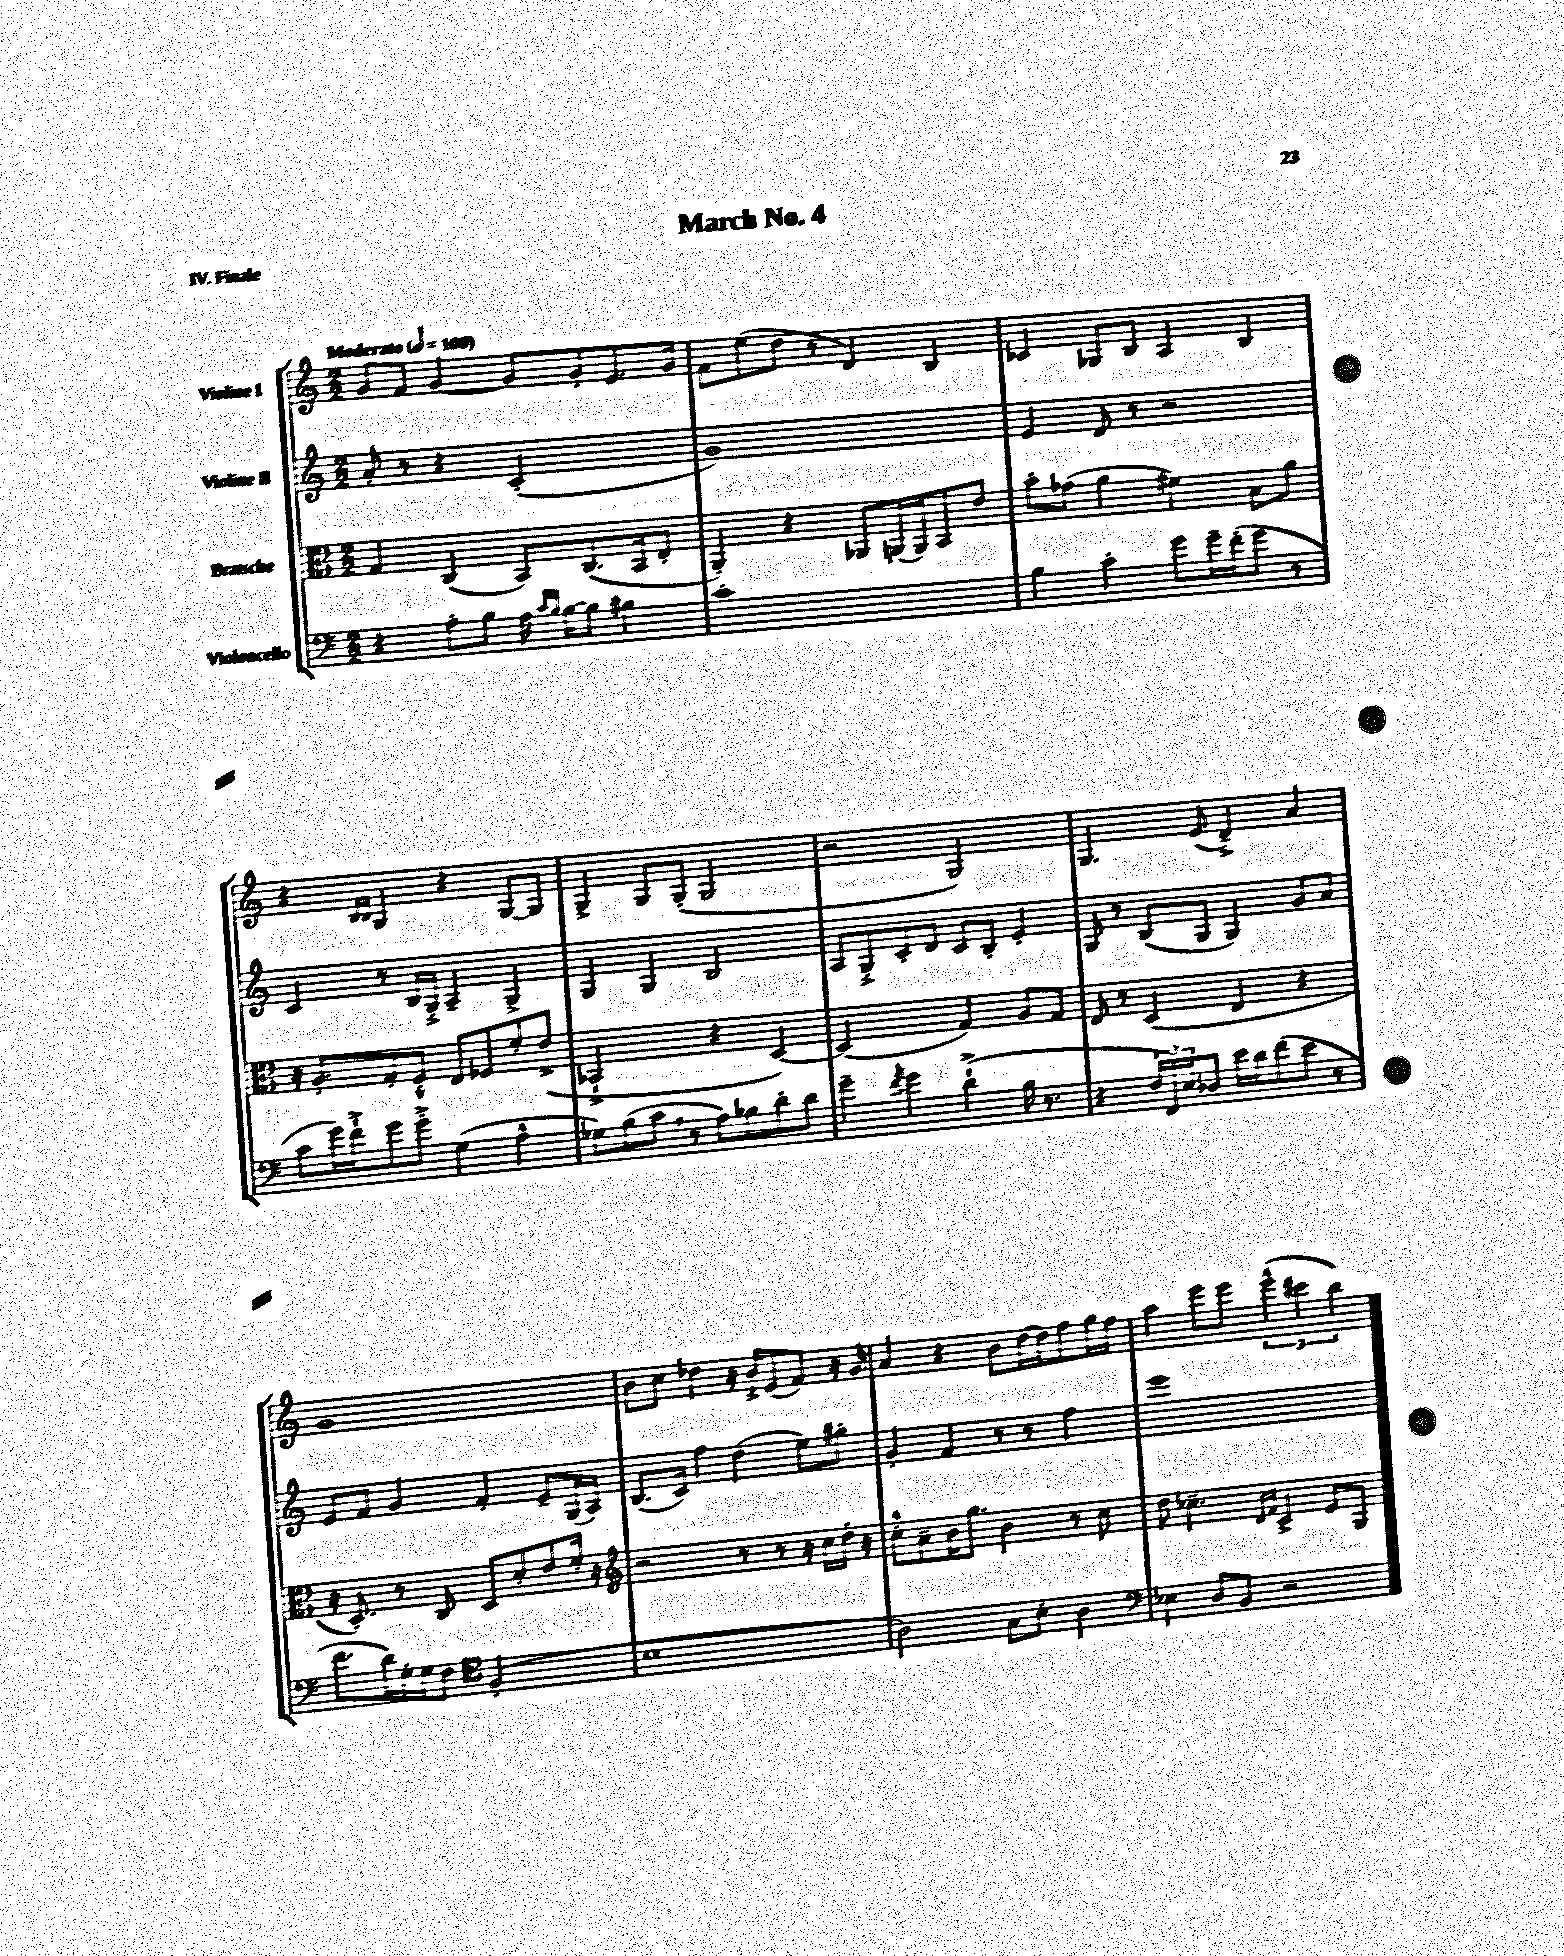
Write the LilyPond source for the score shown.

\header { title = "March No. 4" piece = "IV. Finale" }
<<
\new StaffGroup <<
\new Staff = "s0" \with { instrumentName = "Violine I" } {
    \clef treble \key c \major \numericTimeSignature \time 2/2 \tempo "Moderato" 4 = 100
    g'8 f'8 g'4~ g'8 g'8-. e'8. g'16 |
    f'8 e''8( d''8 r8 d'4) b4 |
    ces'4 ges8 b8 a4 b4 |
    r4 \grace { b16 b16 } g4 r4 g8~ g8 |
    g4-> g8 g8-.( g2 |
    r2 g2) |
    g4. e'8( d'4--->) a'4 |
    g'1 |
    b'8 c''8 des''4 r16 b'16-!-> e'8( f'8) r16 g'16 |
    a'4 r4 b'8 d''16~ d''16 f''8 g''16 f''16 |
    a''4 e'''8 e'''8 \tuplet 3/2 { e'''4-^( cis'''4 b''4) } \bar "|." |
}
\new Staff = "s1" \with { instrumentName = "Violine II" } {
    \clef treble \key c \major \numericTimeSignature \time 2/2
    a'8-. r8 r4 c'2-.( |
    g'1) |
    e'4 d'8 r8 r2 |
    c'4 r8 b16 g16-.-> a4-- g4-> |
    g4 g4 b2 |
    a8 g8-.-> c'8-. d'8 c'8 b8-. e'4-. |
    g8 r8 b8( g8 g4) g'8 a'8 |
    e'8 f'8 g'4 f'4-. e'8-- g16( a16) |
    b8.( c'16) f''4 d''4( e''8) gis''8-. |
    g'4-. f'4 r8 r8 f''4 |
    e'''1 \bar "|." |
}
\new Staff = "s2" \with { instrumentName = "Bratsche" } {
    \clef alto \key c \major \numericTimeSignature \time 2/2
    g4 c4( b,8) c8.( b,16 e8-. |
    a,4-.) r4 aes,8 a,16( a,16) b,8 e'8 |
    b'8-. ges'8( a'4 fis'4) b8 a'8 |
    r16 a8.-. g8-. f8-.-^ e8 fes8 f'8-. e'8->( |
    bes,2-!-> r4 d4~) |
    d2( g4) a8 g8 |
    e8 r8 d4( e4 r4 |
    r16 d8.-.) r8 c8 d8 d'8-. e'8 f'16-. r16 |
    \clef treble r2 r8 r8 r16 c''16 d''16-. r16 |
    c''8-.-^ a'8-- b'16 g''8. b'4 r8 c''8 |
    d''8 ces''4.-- \grace { d'16 f'16 } c'4-> e'8 g8 \bar "|." |
}
\new Staff = "s3" \with { instrumentName = "Violoncello" } {
    \clef bass \key c \major \numericTimeSignature \time 2/2
    r4 a8-. b8 a16 \grace { c'16 b16 } b16~ b8 bis4 |
    c'1-. |
    b4 c'4-. g'8 g'16-- f'16-.( g'8 r8 |
    c'8 g'16) f'16-!-> g'8 g'8-.-> g4( a4-^ |
    ges8) b8( c'8 \breathe r8 a8) bes8 d'8-. d'8 |
    g'4-- \acciaccatura { f'8 } g'4 d'4-!->( b16 r8. |
    r4 \tuplet 3/2 { f16 f,16) e16 } des8 e'16 d'16 f'8( e'8 r8 |
    f'8. d'16) g16-. g16 f8 \clef tenor f2-.( |
    b1 |
    a2) g8 b8-. a4 |
    \clef bass ees4 d8 b,8 r2 \bar "|." |
}
>>
>>
\layout { \context { \Score \remove "Bar_number_engraver" } }
